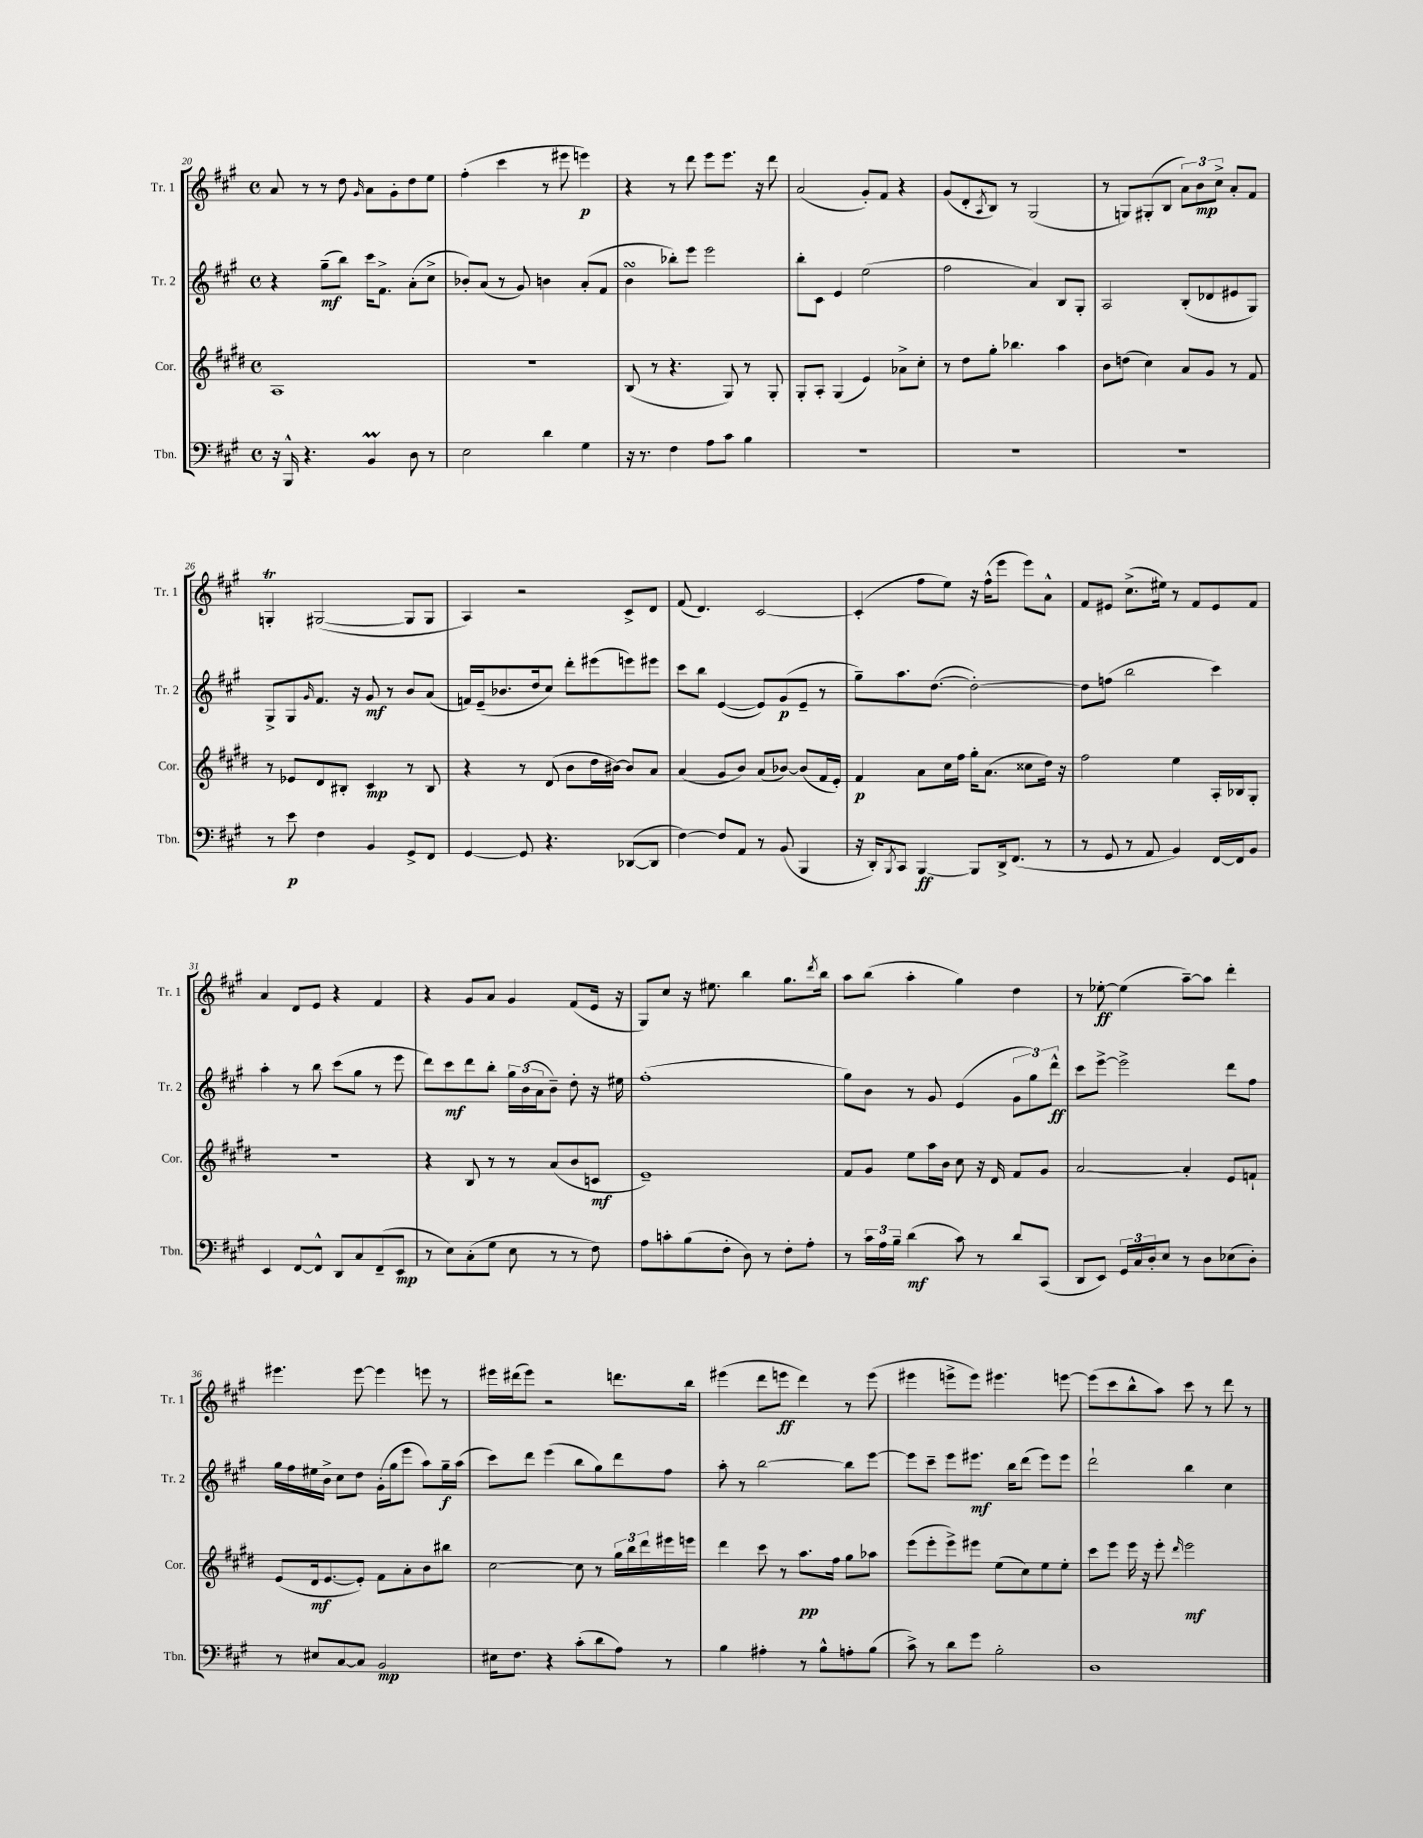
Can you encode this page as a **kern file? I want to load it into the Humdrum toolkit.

**kern	**kern	**kern	**kern
*staff4	*staff3	*staff2	*staff1
*clefF4	*clefG2	*clefG2	*clefG2
*k[f#c#g#]	*k[f#c#g#d#]	*k[f#c#g#]	*k[f#c#g#]
*M4/4	*M4/4	*M4/4	*M4/4
*met(c)	*met(c)	*met(c)	*met(c)
16r	1A	4r	8a
16BBB^^	.	.	.
4.r	.	.	8r
.	.	(8gg#~	8r
.	.	8bb)	8dd
.	.	.	16qqg#
4BB	.	16ccc#	8a
.	.	8.f#^	.
.	.	.	8g#'
8D	.	(8a'	8dd
8r	.	8cc#^	8ee
=	=	=	=
2E	1r	8b-')	(4ff#'
.	.	(8a	.
.	.	8r	4ccc#
.	.	8g#)	.
4d	.	4b	8r
.	.	.	8eee#
4G#	.	(8a'	4eee)
.	.	8f#	.
=	=	=	=
16r	(8B	4b	4r
8.r	.	.	.
.	8r	.	.
4F#	4.r	8bb-')	8r
.	.	8eee	8ddd
8A	.	2eee	8eee
8c#	8G#)	.	8.eee
4B	8r	.	.
.	.	.	16r
.	8G#'	.	8ddd
=	=	=	=
1r	8G#'	8bb'	(2a
.	8A'	8c#	.
.	(4G#	4e	.
.	4e)	(2ee	8g#')
.	.	.	8f#
.	8a-^	.	4r
.	8cc#'	.	.
=	=	=	=
1r	8r	2ff#	(8g#
.	8dd#	.	8d'
.	.	.	8qA
.	8gg#'	.	8B)
.	4.bb-	.	8r
.	.	4a)	(2G#
.	4aa	8B	.
.	.	8G#'	.
=	=	=	=
1r	8b	2A	8r
.	(8dd	.	8G)
.	4cc#)	.	(8G#'
.	.	.	8B
.	8a	(8B'	12a)
.	.	.	12b
.	8g#	8d-	.
.	.	.	12cc#^
.	8r	8e#	8a'
.	8f#	8G#)	8f#
=	=	=	=
8r	8r	8G#^	4G'
8e	8e-	8G#	.
.	.	16qqg#	.
4F#	8d#	8.f#	([2G#
.	8B#'	.	.
.	.	16r	.
4BB	4c#	8g#	.
.	.	8r	.
8GG#^	8r	8b	8G#]
8FF#	8B#	(8a	8G#
=	=	=	=
[4GG#	4r	16f)	4A)
.	.	(16e~	.
.	.	8.b-	.
8GG#]	8r	.	2r
.	.	16dd	.
4.r	(8d#	8cc#)	.
.	8b	8ddd'	.
.	16dd#	(8eee#	.
.	[16b#)	.	.
([8DD-	8b#]	8eee)	8c#^
8DD-]	8a	8eee#	8d
=	=	=	=
[4F#)	(4a	8ccc#	(8f#
.	.	8bb	4.d)
8F#]	8g#	([4e	.
8AA	8b)	.	.
8r	(8a	8e])	[2c#
(8BB	[8b-)	(8g#	.
4BBB	(8b-]	8e~	.
.	16f#	8r	.
.	16e')	.	.
=	=	=	=
16r	4f#	8gg#~)	(4c#']
16DD')	.	.	.
8qBBB	.	.	.
8CC#	.	8.aa	.
[4BBB	8a	.	8ff#
.	.	([8.dd	.
.	16cc#	.	8ee)
.	16ff#	.	.
8BBB]	16gg#'	2dd'_)	16r
.	(8.a	.	(16ff#^^
16DD^	.	.	8eee
(8.FF#	.	.	.
.	8cc##	.	8eee)
8r	16dd#)	.	8a^^
.	16r	.	.
=	=	=	=
8r	2ff#	8dd]	8f#
8GG#	.	(8ff	8e#
8r	.	2bb	(8.cc#^
8AA	.	.	.
.	.	.	16ee#)
4BB)	4ee	.	8r
.	.	.	8f#
[16FF#	16A'	4ccc#)	8e#
16FF#]	16B-	.	.
8BB	8G#'	.	8f#
=	=	=	=
4EE	1r	4aa'	4a
[8FF#	.	8r	8d
8FF#^^]	.	8bb	8e
8DD	.	(8ccc#	4r
8C#	.	8gg#	.
(8FF#~	.	8r	4f#
8EE	.	8eee	.
=	=	=	=
8r	4r	8ddd)	4r
8E)	.	8ccc#	.
(8C#'	8B	8ddd	8g#
8G#	8r	8bb'	8a
8E	8r	24gg#	4g#
.	.	(24b	.
.	.	24a	.
8r	(8a	8b~)	.
8r	8b	8dd'	(8f#
8F#)	8c	16r	16e
.	.	16ee#	16r
=	=	=	=
8A	1e~)	(1ff#'	8G#)
8c'	.	.	8cc#
(8B	.	.	16r
.	.	.	8.ee#
8F#'	.	.	.
8D)	.	.	4bb
8r	.	.	.
8F#'	.	.	8.gg#
8A'	.	.	.
.	.	.	8qddd
.	.	.	16bb
=	=	=	=
8r	8f#	8gg#)	8aa
24c#	8g#	8b	(8bb
24A	.	.	.
24B~	.	.	.
(4d	8ee	8r	4aa'
.	16aa	8g#	.
.	16b	.	.
8c#)	8cc#	(4e	4gg#)
8r	16r	.	.
.	16d#	.	.
8d	8f#	12g#	4dd
.	.	12gg#)	.
(8CC#	8g#	.	.
.	.	12ddd^^	.
=	=	=	=
8DD	[2a	8ccc#	8r
8EE)	.	[8eee^	[8ee-'
24GG#	.	2eee^]	(4ee-]
24C#	.	.	.
24D'	.	.	.
8E	.	.	.
8r	4a']	.	[8aa~)
8D	.	.	8aa]
(8E-	8e	8ddd	4ddd'
8D')	8f`	8ff#	.
=	=	=	=
8r	(8e	16gg#	4.eee#
.	.	16ff#	.
8E#	16d#	16ee#	.
.	[8.e	16b^	.
[8C#	.	8cc#	.
8C#]	8e'])	8dd	[8eee#
2BB	8f#	(16g#'	4eee#]
.	.	16gg#	.
.	8a'	8eee	.
.	8b	8aa)	8eee
.	8bb#	16gg#~	8r
.	.	(16aa	.
=	=	=	=
16E#	[2cc#	8ccc#)	16eee#
8.F#	.	.	(16ddd#
.	.	8ddd	8eee#)
4r	.	(4eee	2r
(8c#'	8cc#]	8bb	.
8d	8r	8gg#)	.
8A)	24gg#	8ddd	8.ddd
.	24bb	.	.
.	24ddd#	.	.
8r	16eee#	8ff#	.
.	16eee	.	16bb
=	=	=	=
4B	4ddd#	8aa'	(4eee#
.	.	8r	.
4A#'	8ccc#	[2bb	8ddd
.	8r	.	8eee
8r	8.aa	.	4ddd)
8B^^	.	.	.
.	16ff#	.	.
8A'	8gg#	8bb]	8r
(8B	8aa-	[8eee	(8eee
=	=	=	=
8c#^)	(8eee	8eee]	4eee#
8r	8eee'	8ccc#~	.
8d	8eee^)	8eee	8eee^
8g#	8eee#	8.eee#	8eee)
2B'	(8ee	.	4.eee#
.	.	16bb	.
.	8cc#)	(8ddd	.
.	8ee	8eee#)	.
.	8ee'	8eee#	[8eee
=	=	=	=
1D	8ccc#	2ddd`	(8eee]
.	8eee	.	8ccc#
.	16eee	.	8bb^^
.	16r	.	.
.	8eee'	.	8aa)
.	16qqddd#	.	.
.	2eee	4bb	8ccc#
.	.	.	8r
.	.	4cc#	8ddd
.	.	.	8r
==	==	==	==
*-	*-	*-	*-
